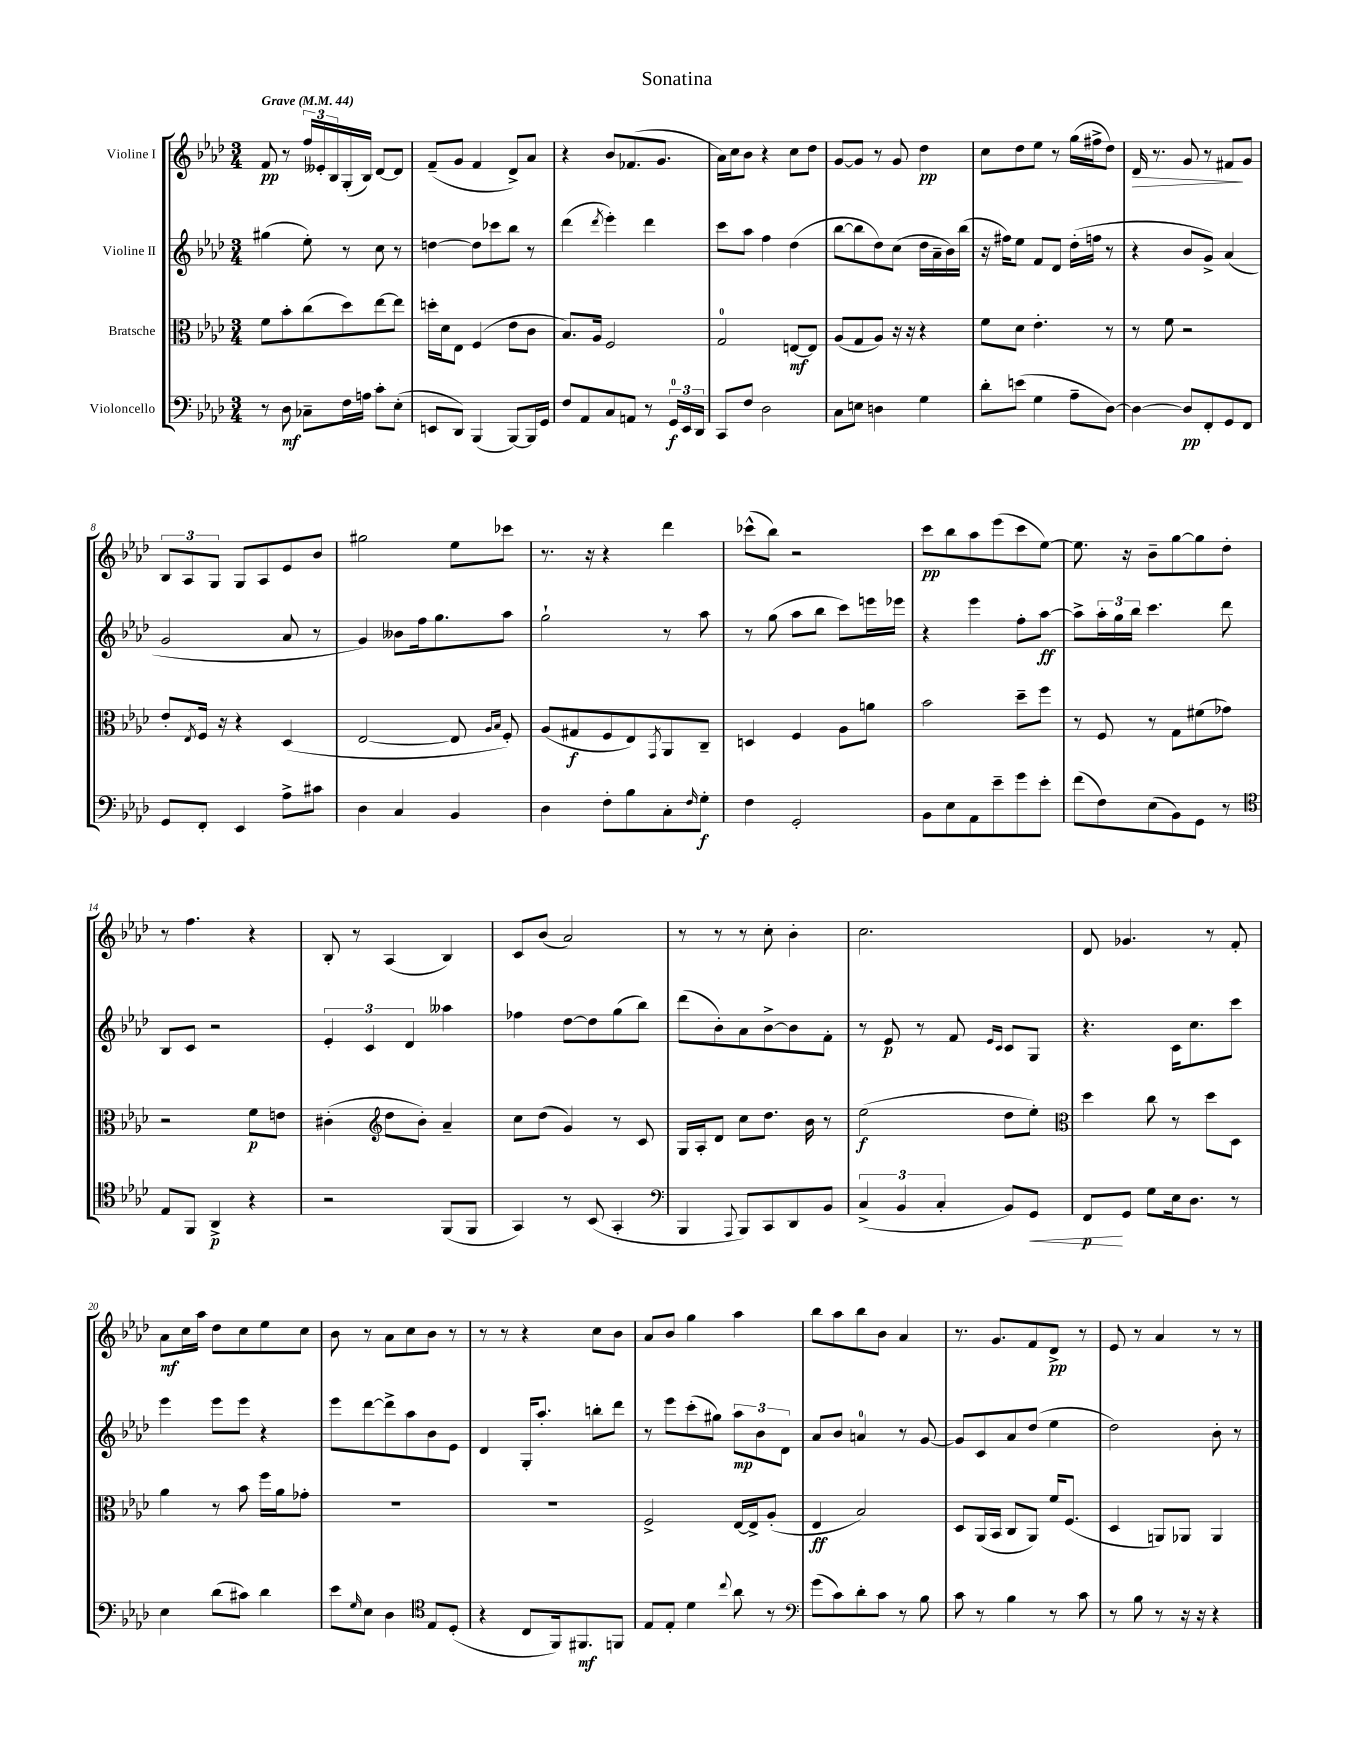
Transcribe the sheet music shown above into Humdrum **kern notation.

**kern	**kern	**kern	**kern
*staff4	*staff3	*staff2	*staff1
*clefF4	*clefC3	*clefG2	*clefG2
*k[b-e-a-d-]	*k[b-e-a-d-]	*k[b-e-a-d-]	*k[b-e-a-d-]
*M3/4	*M3/4	*M3/4	*M3/4
*MM44	*MM44	*MM44	*MM44
8r	8f	(4gg#	8f
8D-	8b-'	.	8r
8C-~	(8cc	8ee-')	24ff
.	.	.	24e--'
.	.	.	24B-
16F	8dd-)	8r	(16G'
16A	.	.	16B-)
8c'	[8ee-	8cc	[8d-
(8E-'	8ee-]	8r	8d-]
=	=	=	=
8EE	16dd'	[4dd	(8f~
.	16d-	.	.
8DD-)	8E-	.	8g
(4BBB-	(4F	8dd]	4f
.	.	8ccc-	.
[8BBB-)	8e-	8bb-	8d-^)
16BBB-]	8c	8r	8a-
16GG	.	.	.
=	=	=	=
8F	8.B-)	(4ddd-	4r
8AA-	.	.	.
.	16A-	.	.
.	.	8qddd-	.
8C	2F	4eee-')	8b-
8AA	.	.	(8.f-
8r	.	4ddd-	.
.	.	.	8.g
24GG	.	.	.
24EE-	.	.	.
24DD-	.	.	.
=	=	=	=
8CC	2G	8ccc	16a-)
.	.	.	16cc
8F	.	8aa-	8b-
2D-	.	4ff	4r
.	[8E	(4dd-	8cc
.	8E]	.	8dd-
=	=	=	=
8C	(8A-	[8bb-	[8g
8E	8G	8bb-]	8g]
4D	8A-)	8dd-)	8r
.	16r	(8cc	8g
.	16r	.	.
4G	4r	16dd-	4dd-
.	.	16a-~	.
.	.	16b-)	.
.	.	(16bb-	.
=	=	=	=
8d-'	8f	16r	8cc
.	.	16ff#)	.
(8e	8d-	8ee-	8dd-
4G	4.e-'	8f	8ee-
.	.	8d-	8r
8A-~	.	(16dd-'	(16gg
.	.	16ff	16ff#^
[8D-)	8r	8r	8dd-)
=	=	=	=
4D-_	8r	4r	16d-
.	.	.	8.r
.	8f	.	.
8D-]	2r	8b-	8g
8FF'	.	8g^)	8r
8GG	.	(4a-	8f#
8FF	.	.	8g
=	=	=	=
8GG	8e-'	2g	12B-
.	.	.	12A-
.	8qE-	.	.
8FF'	16F	.	.
.	.	.	12G
.	16r	.	.
4EE-	4r	.	8G
.	.	.	8A-
8A-^	(4D-	8a-	8e-
8c#	.	8r	8b-
=	=	=	=
4D-	[2E-	4g)	2gg#
4C	.	8b--	.
.	.	16ff	.
.	.	8.gg	.
4BB-	8E-]	.	8ee-
.	16qqA-	.	.
.	16qqB-	.	.
.	8F')	8aa-	8ccc-
=	=	=	=
4D-	(8A-	2gg`	8.r
.	8G#	.	.
.	.	.	16r
8F'	8F	.	4r
8B-	8E-)	.	.
.	8qGG	.	.
8C'	8AA-	8r	4ddd-
16qqF	.	.	.
8G'	8C~	8aa-	.
=	=	=	=
4F	4D	8r	(8ccc-^^
.	.	(8gg	8bb-)
2GG'	4F	8aa-	2r
.	.	8bb-	.
.	8A-	8ccc)	.
.	8a	16eee	.
.	.	16eee-	.
=	=	=	=
8BB-	2b-	4r	8ccc
8E-	.	.	8bb-
8AA-	.	4eee-	8aa-
8e-~	.	.	(8eee-
8g	8dd-~	8ff'	8ccc
8e-'	8ff	[8aa-	[8ee-)
=	=	=	=
(8f	8r	8aa-^]	8.ee-]
8F)	8F	24aa-'	.
.	.	24gg	.
.	.	.	16r
.	.	24bb-	.
(8E-	8r	4.ccc	8b-~
8BB-)	8G	.	[8gg
8GG	(8f#	.	8gg]
8r	8g-)	8ddd-	8dd-'
=	=	=	=
*clefC4	*	*	*
8E-	2r	8B-	8r
8FF	.	8c	4.ff
4AA-^	.	2r	.
4r	8f	.	4r
.	8e	.	.
=	=	=	=
2r	(4c#'	6e-'	8B-'
.	.	.	8r
.	.	6c	.
*	*clefG2	*	*
.	8dd-	.	(4A-
.	.	6d-	.
.	8b-')	.	.
(8FF	4a-~	4aa--	4B-)
8FF	.	.	.
=	=	=	=
4GG)	8cc	4ff-	8c
.	(8dd-	.	(8b-
8r	4g)	[8dd-	2a-)
(8BB-	.	8dd-]	.
4GG'	8r	(8gg	.
.	8c	8bb-)	.
=	=	=	=
*clefF4	*	*	*
4BBB-	16G	(8ddd-	8r
.	16A-'	.	.
.	8d-	8b-')	8r
8qqAAA-	.	.	.
8BBB-)	8cc	8a-	8r
8CC	8.dd-	[8b-^	8cc'
8DD-	.	8b-]	4b-'
.	16b-	.	.
8BB-	8r	8f'	.
=	=	=	=
(6C^	(2ee-	8r	2.cc
.	.	8e-	.
6BB-	.	.	.
.	.	8r	.
6C'	.	.	.
.	.	8f	.
.	.	16qqe-	.
.	.	16qqc	.
8BB-)	8dd-	8c	.
8GG	8ee-')	8G	.
=	=	=	=
*	*clefC3	*	*
8FF	4dd-	4.r	8d-
8GG	.	.	4.g-
8G	8cc	.	.
16E-	8r	16c	.
8.D-	.	8.cc	.
.	8dd-	.	8r
8r	8D-	8ccc	8f'
=	=	=	=
4E-	4a-	4eee-	8a-
.	.	.	16cc
.	.	.	16aa-
(8d-	8r	8eee-	8dd-
8c#)	8b-	8eee-	8cc
4d-	16ff	4r	8ee-
.	16a-	.	.
.	8g-'	.	8cc
=	=	=	=
8e-	2.r	8eee-	8b-
16qqG	.	.	.
8E-	.	[8ddd-	8r
4D-	.	8ddd-^]	8a-
.	.	8aa-	8cc
*clefC4	*	*	*
8E-	.	8b-	8b-
(8D-'	.	8e-	8r
=	=	=	=
4r	2.r	4d-	8r
.	.	.	8r
8C	.	16G'	4r
.	.	8.aa-'	.
16FF)	.	.	.
8.FF#	.	.	.
.	.	8bb'	8cc
8FF	.	8ddd-	8b-
=	=	=	=
8E-	2F^	8r	8a-
8E-'	.	8eee-	8b-
4d-	.	(8ccc'	4gg
.	.	8gg#)	.
8qqcc	.	.	.
8a-	[16E-	12aa-	4aa-
.	16E-^]	.	.
.	.	12b-	.
8r	(8A-'	.	.
.	.	12d-	.
=	=	=	=
*clefF4	*	*	*
(8g	4E-	8a-	8bb-
8c)	.	8b-	8aa-
8d-'	2B-)	4a	8bb-
8c	.	.	8b-
8r	.	8r	4a-
8B-	.	[8g	.
=	=	=	=
8c	8D-	8g]	8.r
8r	(16AA-	8c	.
.	16BB-	.	8.g
4B-	8C	8a-	.
.	8AA-)	(8dd-	8f
8r	16f	4ee-	8d-^
.	(8.F	.	.
8c	.	.	8r
=	=	=	=
8r	4D-	2dd-)	8e-
8B-	.	.	8r
8r	8AA)	.	4a-
16r	8AA-	.	.
16r	.	.	.
4r	4AA-	8b-'	8r
.	.	8r	8r
==	==	==	==
*-	*-	*-	*-
